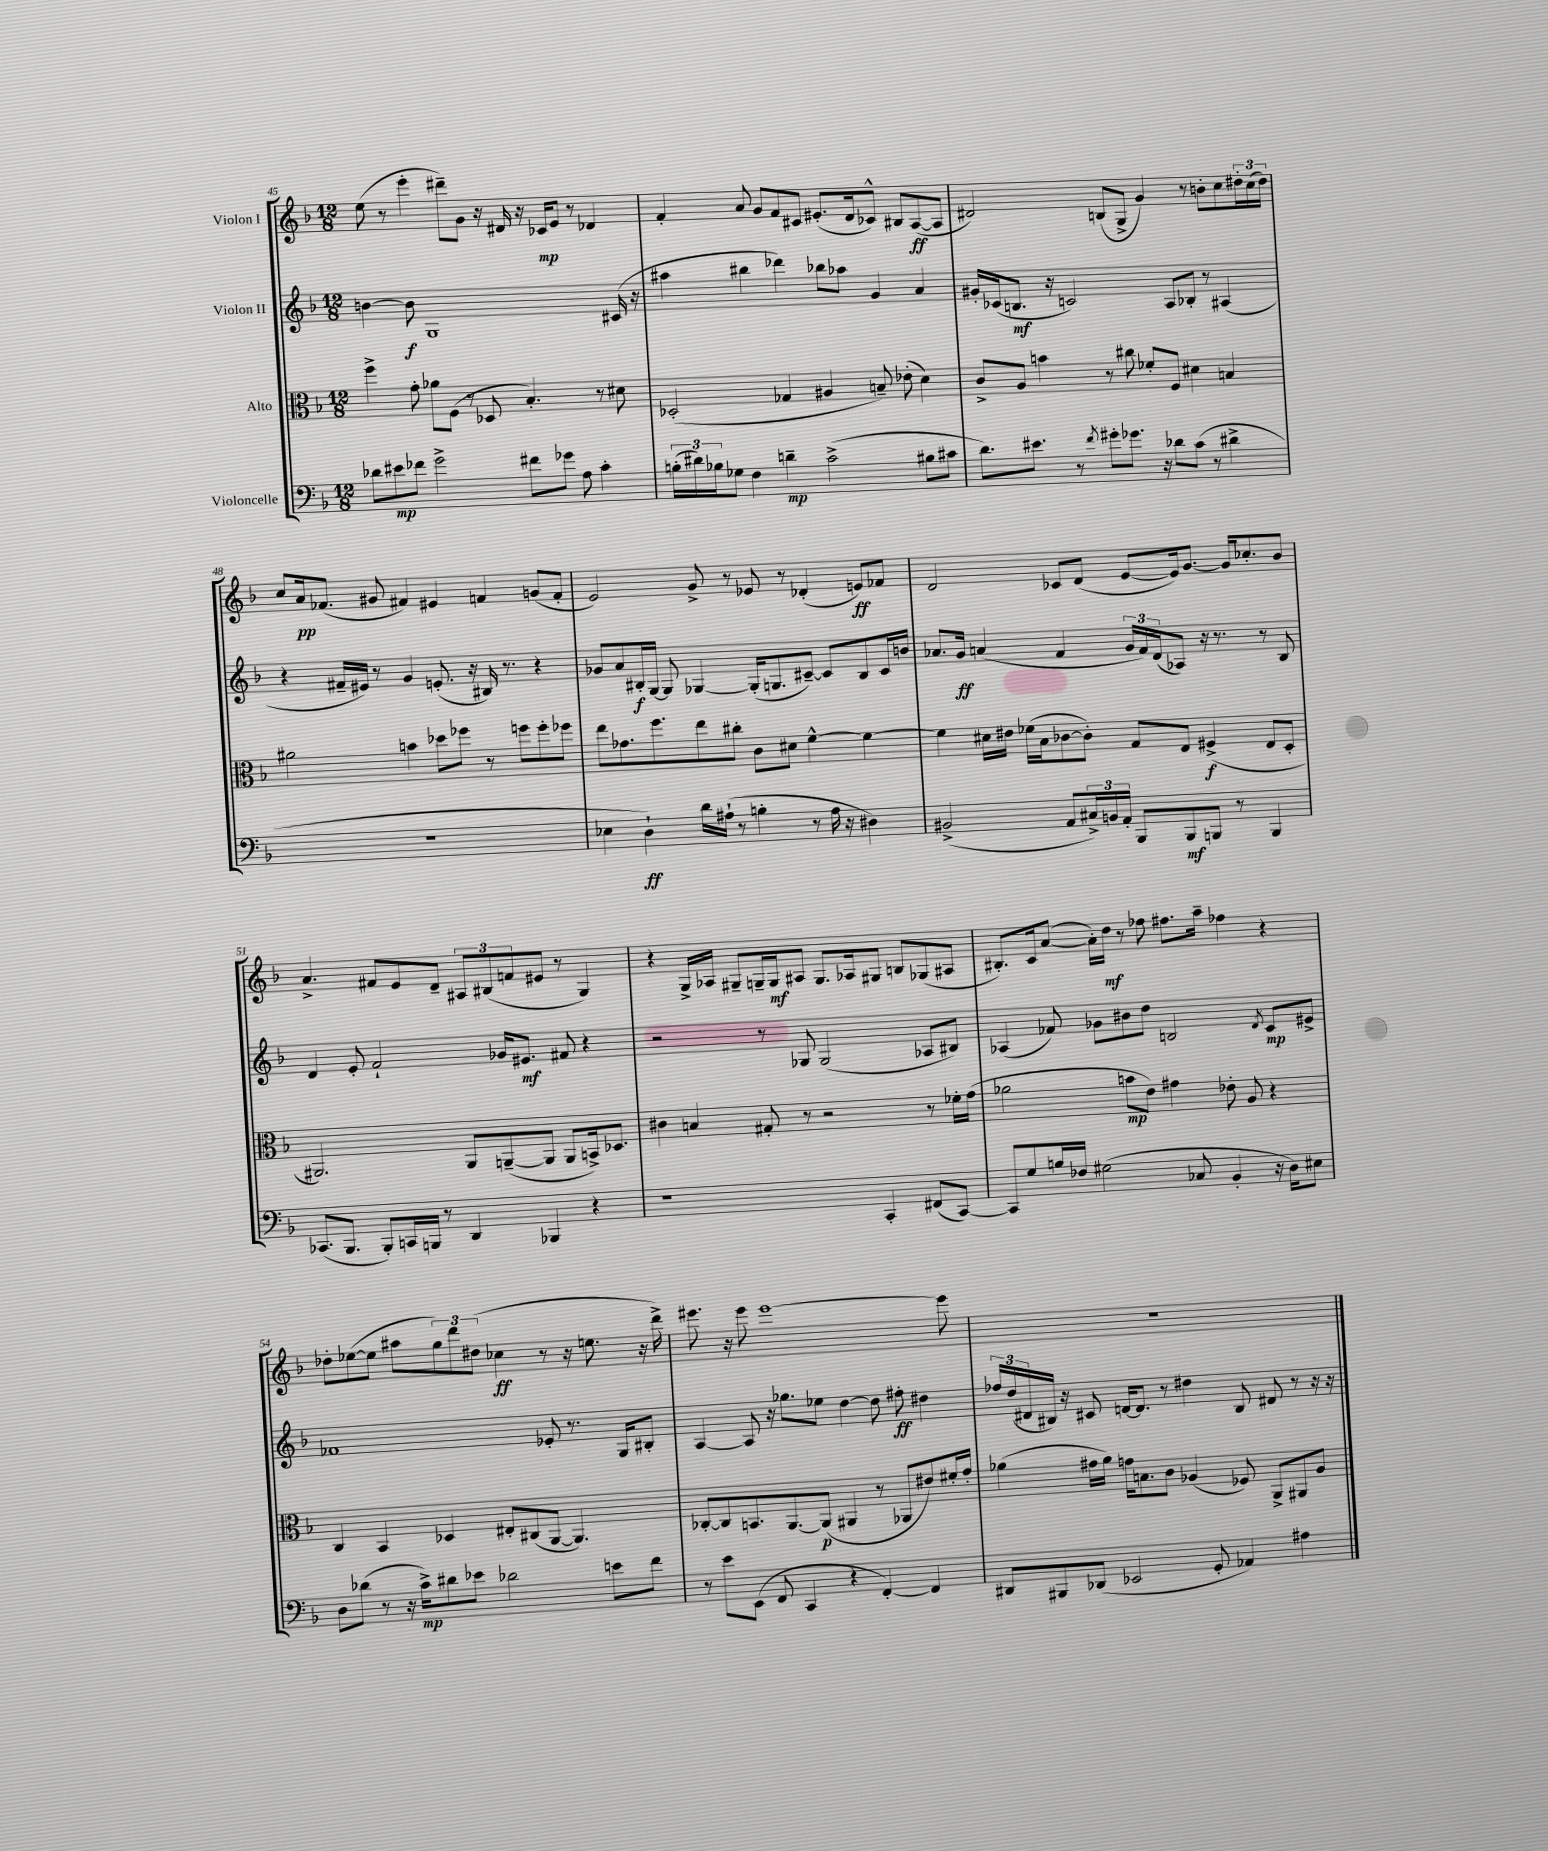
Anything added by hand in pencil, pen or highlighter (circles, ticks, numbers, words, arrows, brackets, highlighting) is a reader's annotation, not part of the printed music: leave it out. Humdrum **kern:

**kern	**dynam	**kern	**dynam	**kern	**dynam	**kern	**dynam
*part4	*part4	*part3	*part3	*part2	*part2	*part1	*part1
*staff4	*staff4	*staff3	*staff3	*staff2	*staff2	*staff1	*staff1
*I"Violoncelle	*	*I"Alto	*	*I"Violon II	*	*I"Violon I	*
*clefF4	*	*clefC3	*	*clefG2	*	*clefG2	*
*k[b-]	*	*k[b-]	*	*k[b-]	*	*k[b-]	*
*M12/8	*	*M12/8	*	*M12/8	*	*M12/8	*
=45	=45	=45	=45	=45	=45	=45	=45
8d-X\L	.	4ff^\	.	[4bn\	.	(8ee\	.
8e#X\	mp	.	.	.	.	8r	.
8f-X\J	.	8g'\	.	8b\]	f	4eee'\	.
2g^\	.	8a-X\L	.	1G	.	.	.
.	.	(8F\J	.	.	.	8ddd#X~\L)	.
.	.	8r	.	.	.	8g\J	.
.	.	8D-X/	.	.	.	16r	.
.	.	.	.	.	.	16d#X/	.
8f#X\L	.	4.B-'/)	.	.	.	16r	.
.	.	.	.	.	.	16c-X/KL	mp
8g-X\J	.	.	.	.	.	8e/J	.
8A\	.	.	.	.	.	8r	.
4c'\	.	8r	.	.	.	4d-X/	.
.	.	8d#X\	.	(16c#X/	.	.	.
.	.	.	.	16r	.	.	.
=46	=46	=46	=46	=46	=46	=46	=46
(24Bn'\LL	.	(2D-X'/	.	4aa#X\	.	4f'/	.
24d#X\)	.	.	.	.	.	.	.
24B-X\J	.	.	.	.	.	.	.
8G-X\J	.	.	.	.	.	.	.
4F\	.	.	.	4bb#X\	.	8a/	.
.	.	.	.	.	.	8g/L	.
4dn~\	mp	4G-X/	.	4ddd-X\)	.	8f/	.
.	.	.	.	.	.	8c#X/J	.
(2c^\	.	4A#X/	.	8bb-X\L	.	(8.e#X'/L	.
.	.	.	.	8aa-X\J	.	.	.
.	.	.	.	.	.	16d/k	.
.	.	8Bn~/)	.	4g/	.	8c-X^^/J)	.
.	.	(8e-X'\	.	.	.	8B#X/L	.
8B#X\L	.	4d\)	.	4a/	.	([8A/	ff
8c#X\J	.	.	.	.	.	8A/J]	.
=47	=47	=47	=47	=47	=47	=47	=47
8.d\L)	.	8c^/L	.	16g#X'/LL	.	2d#X/)	.
.	.	.	.	(16c-X/J	.	.	.
.	.	8A/J	.	8.Bn/J	mf	.	.
8.e#X\J	.	.	.	.	.	.	.
.	.	4bn\	.	.	.	.	.
.	.	.	.	16r	.	.	.
8r	.	.	.	2cn/)	.	.	.
8qf/	.	.	.	.	.	.	.
8g#X'\L	.	8r	.	.	.	(8Bn/L	.
8.g-X\J	.	8cc#X\	.	.	.	8G^/J	.
.	.	8f-X'/L	.	.	.	4g/)	.
16r	.	.	.	.	.	.	.
8d-X\L	.	8F/J	.	8A/L	.	.	.
(8c\J	.	4d#X\	.	8B-X'/J	.	8r	.
8r	.	.	.	8r	.	8bn'\L	.
4d#X^\	.	4Bn/	.	(4A#X/	.	8cc\	.
.	.	.	.	.	.	24dd#X'\L	.
.	.	.	.	.	.	(24cc\	.
.	.	.	.	.	.	24dd#\JJ)	.
!!LO:LB:g=z
=48	=48	=48	=48	=48	=48	=48	=48
1.r	.	2a#X\	.	4r	.	8cc/L	.
.	.	.	.	.	.	16a/k	pp
.	.	.	.	.	.	(8.f-X/J	.
.	.	.	.	16f#X~/LL	.	.	.
.	.	.	.	16e#X/JJ)	.	.	.
.	.	.	.	8r	.	8g#X/	.
.	.	4bn\	.	4g/	.	4f#X/)	.
.	.	8dd-X\L	.	(8.en'/	.	4e#X/	.
.	.	8ff-X\J	.	.	.	.	.
.	.	.	.	16r	.	.	.
.	.	8r	.	16B#X/)	.	4fn/	.
.	.	.	.	8.r	.	.	.
.	.	8ffn\L	.	.	.	.	.
.	.	8ff'\	.	4r	.	(8gn/L	.
.	.	8ff-X\J	.	.	.	8f'/J	.
=49	=49	=49	=49	=49	=49	=49	=49
4E-X\	.	8ee\L	.	8g-X/L	.	2e/)	.
.	.	8.g-X\	.	8a/	.	.	.
4D`\)	ff	.	.	16B#X'/L	f	.	.
.	.	8.ff\	.	[16G/JJ	.	.	.
.	.	.	.	8G/]	.	.	.
16d\LL	.	8ee\	.	[4G-X/	.	8g^/	.
(16A#X`\JJ	.	.	.	.	.	.	.
8r	.	8cc#X'\J	.	.	.	8r	.
4Bn'\	.	8c\L	.	(16G-'/KL]	.	8e-X/	.
.	.	.	.	8.Gn/	.	.	.
.	.	8d#X\J	.	.	.	8r	.
8r	.	[4f^^\	.	[8c#X~/J)	.	(4d-X'/	.
16A#\	.	.	.	8c#/L]	.	.	.
16r	.	.	.	.	.	.	.
4D#X\)	.	4f\_	.	8B#/	.	8en/L)	ff
.	.	.	.	16c#/L	.	8f-X/J	.
.	.	.	.	16bn/JJ	.	.	.
=50	=50	=50	=50	=50	=50	=50	=50
(2BB#X^/	.	4f\]	.	8.a-X/L	.	2d/	.
.	.	.	.	16g/Jk	ff	.	.
.	.	16d#X\LL	.	(4an/	.	.	.
.	.	16e#X\JJ	.	.	.	.	.
.	.	(16f-X\LL	.	.	.	.	.
.	.	16B-\J	.	.	.	.	.
8AA/L	.	[8c-X\	.	4f/	.	8c-X/L	.
24C#X^/L)	.	8c-'\J])	.	.	.	(8d/J	.
24BBn/	.	.	.	.	.	.	.
24AA'/JJ	.	.	.	.	.	.	.
8BBB-/L	.	8G/L	.	24g/LL	.	[8e/L	.
.	.	.	.	24f/)	.	.	.
.	.	.	.	(24d/J	.	.	.
8BBB-/	mf	8E/J	.	8A-X/J)	.	16e/k])	.
.	.	.	.	.	.	[8.g/J	.
8BBBn/J	.	(4F#X^/	f	16r	.	.	.
.	.	.	.	8.r	.	.	.
8r	.	.	.	.	.	16g/KL]	.
.	.	.	.	.	.	8.cc-X'/	.
4BBB/	.	8E/L	.	8r	.	.	.
.	.	8D'/J	.	8B-/	.	8b-/J	.
!!LO:LB:g=z
=51	=51	=51	=51	=51	=51	=51	=51
(8.CC-X/L	.	2.AA#X/)	.	4d/	.	4.a^/	.
8.BBB-/J	.	.	.	.	.	.	.
.	.	.	.	8e'/	.	.	.
8BBB-'/L)	.	.	.	2f`/	.	8f#X/L	.
16CCn/L	.	.	.	.	.	8e/	.
16BBBn/JJ	.	.	.	.	.	.	.
8r	.	.	.	.	.	8d~/J	.
4DD/	.	8AA#/L	.	.	.	12A#X/L	.
.	.	.	.	.	.	(12B#X/	.
.	.	([8AAn~/	.	16g-X/KL	.	.	.
.	.	.	.	.	.	12fn/	.
.	.	.	.	8.e#X/J	mf	.	.
4BBB-X/	.	8AA/J]	.	.	.	8e#X/J	.
.	.	8AA/L	.	8f#X/	.	8r	.
4r	.	16BBn^/k)	.	4r	.	4G/)	.
.	.	8.D-X/J	.	.	.	.	.
=52	=52	=52	=52	=52	=52	=52	=52
1r	.	4c#X\	.	2r	.	4r	.
.	.	4Bn/	.	.	.	16G^/LL	.
.	.	.	.	.	.	16A-X/JJ	.
.	.	.	.	.	.	8G#X~/L	.
.	.	8G#X'/	.	8r	.	16Gn~/L	.
.	.	.	.	.	.	16G/J	mf
.	.	8r	.	8G-X/	.	8A#X/J	.
.	.	2r	.	(2G-/	.	8.G/L	.
.	.	.	.	.	.	16A-X/k	.
4CC'/	.	.	.	.	.	8G#X/J	.
.	.	.	.	.	.	8Bn/L	.
(8FF#X/L	.	8r	.	8A-X/L	.	(8G-X/	.
[8CC/J)	.	16f-X'\LL	.	8B#X/J)	.	8A#X/J	.
.	.	(16g\JJ	.	.	.	.	.
=53	=53	=53	=53	=53	=53	=53	=53
8CC/L]	.	2a-X\	.	(4A-X/	.	8.B#X'/L)	.
8G/	.	.	.	.	.	.	.
.	.	.	.	.	.	16c/k	.
16Bn/L	.	.	.	8f-X/)	.	([8a/J	.
16F-X/JJ	.	.	.	.	.	.	.
(2G#X\	.	.	.	8g-X\L	.	16a'\LL])	.
.	.	.	.	.	.	16dd\JJ	mf
.	.	8bn\L	mp	8b#X\	.	8r	.
.	.	8e\J)	.	8dd\J	.	8ff-X\	.
.	.	4g#X\	.	2Bn/	.	8.ff#X\L	.
8C-X/	.	.	.	.	.	.	.
.	.	.	.	.	.	16aa~\Jk	.
4BB-'/	.	8e-X'\	.	.	.	4ff-X\	.
.	.	8A/	.	.	.	.	.
.	.	.	.	8qd/	.	.	.
16r	.	4r	.	8c/L	mp	4r	.
16D\KL)	.	.	.	.	.	.	.
8E#X\J	.	.	.	8e#X^/J	.	.	.
!!LO:LB:g=z
=54	=54	=54	=54	=54	=54	=54	=54
8D\L	.	4C/	.	1f-X	.	8dd-X'\L	.
(8d-X\J	.	.	.	.	.	([8ee-X\	.
8r	.	4BB-/	.	.	.	8ee-\J]	.
16r	.	.	.	.	.	8aa#X\L	.
16c^\KL)	mp	.	.	.	.	.	.
8d#X\	.	4D-X/	.	.	.	12gg\)	.
.	.	.	.	.	.	12ddd\	.
8e-X\J	.	.	.	.	.	.	.
.	.	.	.	.	.	(12dd#X\J	.
2d-X\	.	8E#X'/L	.	.	.	4cc-X\	ff
.	.	(8C#X/	.	.	.	.	.
.	.	[8AA/J	.	8e-X'/	.	8r	.
.	.	4.AA/])	.	8.r	.	16r	.
.	.	.	.	.	.	8.een\	.
8en\L	.	.	.	.	.	.	.
.	.	.	.	16G/KL	.	.	.
8f\J	.	.	.	8B#X'/J	.	16r	.
.	.	.	.	.	.	16ddd^\)	.
=55	=55	=55	=55	=55	=55	=55	=55
8r	.	[8C-X'/L	.	[4A/	.	8.eee#X\	.
8e\L	.	8C-/]	.	.	.	.	.
.	.	.	.	.	.	16r	.
(8EE\J	.	8.BBn/	.	8A/]	.	8eee#\	.
8FF/	.	.	.	16r	.	[1eee#	.
.	.	[8.AA/	.	8.gg-X\L	.	.	.
4CC/	.	.	.	.	.	.	.
.	.	(8AA/J]	p	8ee-X\J	.	.	.
4r	.	4AA#X/	.	[4dd\	.	.	.
[4FF'/)	.	8r	.	8dd\]	.	.	.
.	.	8AA-X/L	.	8ff#X'\	ff	.	.
4FF/]	.	8e#X/)	.	4dd#X\	.	.	.
.	.	16f#X'/L	.	.	.	8eee#\]	.
.	.	16g'/JJ	.	.	.	.	.
=56	=56	=56	=56	=56	=56	=56	=56
8DD#X/L	.	(4a-X\	.	24ff-X/LL	.	1.r	.
.	.	.	.	(24dd/	.	.	.
.	.	.	.	24d#X/	.	.	.
8BBB#X/	.	.	.	16B#X/JJ)	.	.	.
.	.	.	.	16r	.	.	.
(8DD-X/J	.	16g#X\LL	.	8c#X/	.	.	.
.	.	16a-\JJ)	.	.	.	.	.
2EE-X/	.	16gn\KL	.	[16dn/KL	.	.	.
.	.	8.Bn\	.	8.d/J]	.	.	.
.	.	8c\J	.	8r	.	.	.
.	.	(4A-X/	.	4dd#X\	.	.	.
8GG'/	.	.	.	.	.	.	.
4AA-X/)	.	8F-X/)	.	8B#/	.	.	.
.	.	8AA^/L	.	8d#X/	.	.	.
4A#X\	.	8AA#X/	.	8r	.	.	.
.	.	8A-/J	.	16r	.	.	.
.	.	.	.	16r	.	.	.
==	==	==	==	==	==	==	==
*-	*-	*-	*-	*-	*-	*-	*-
